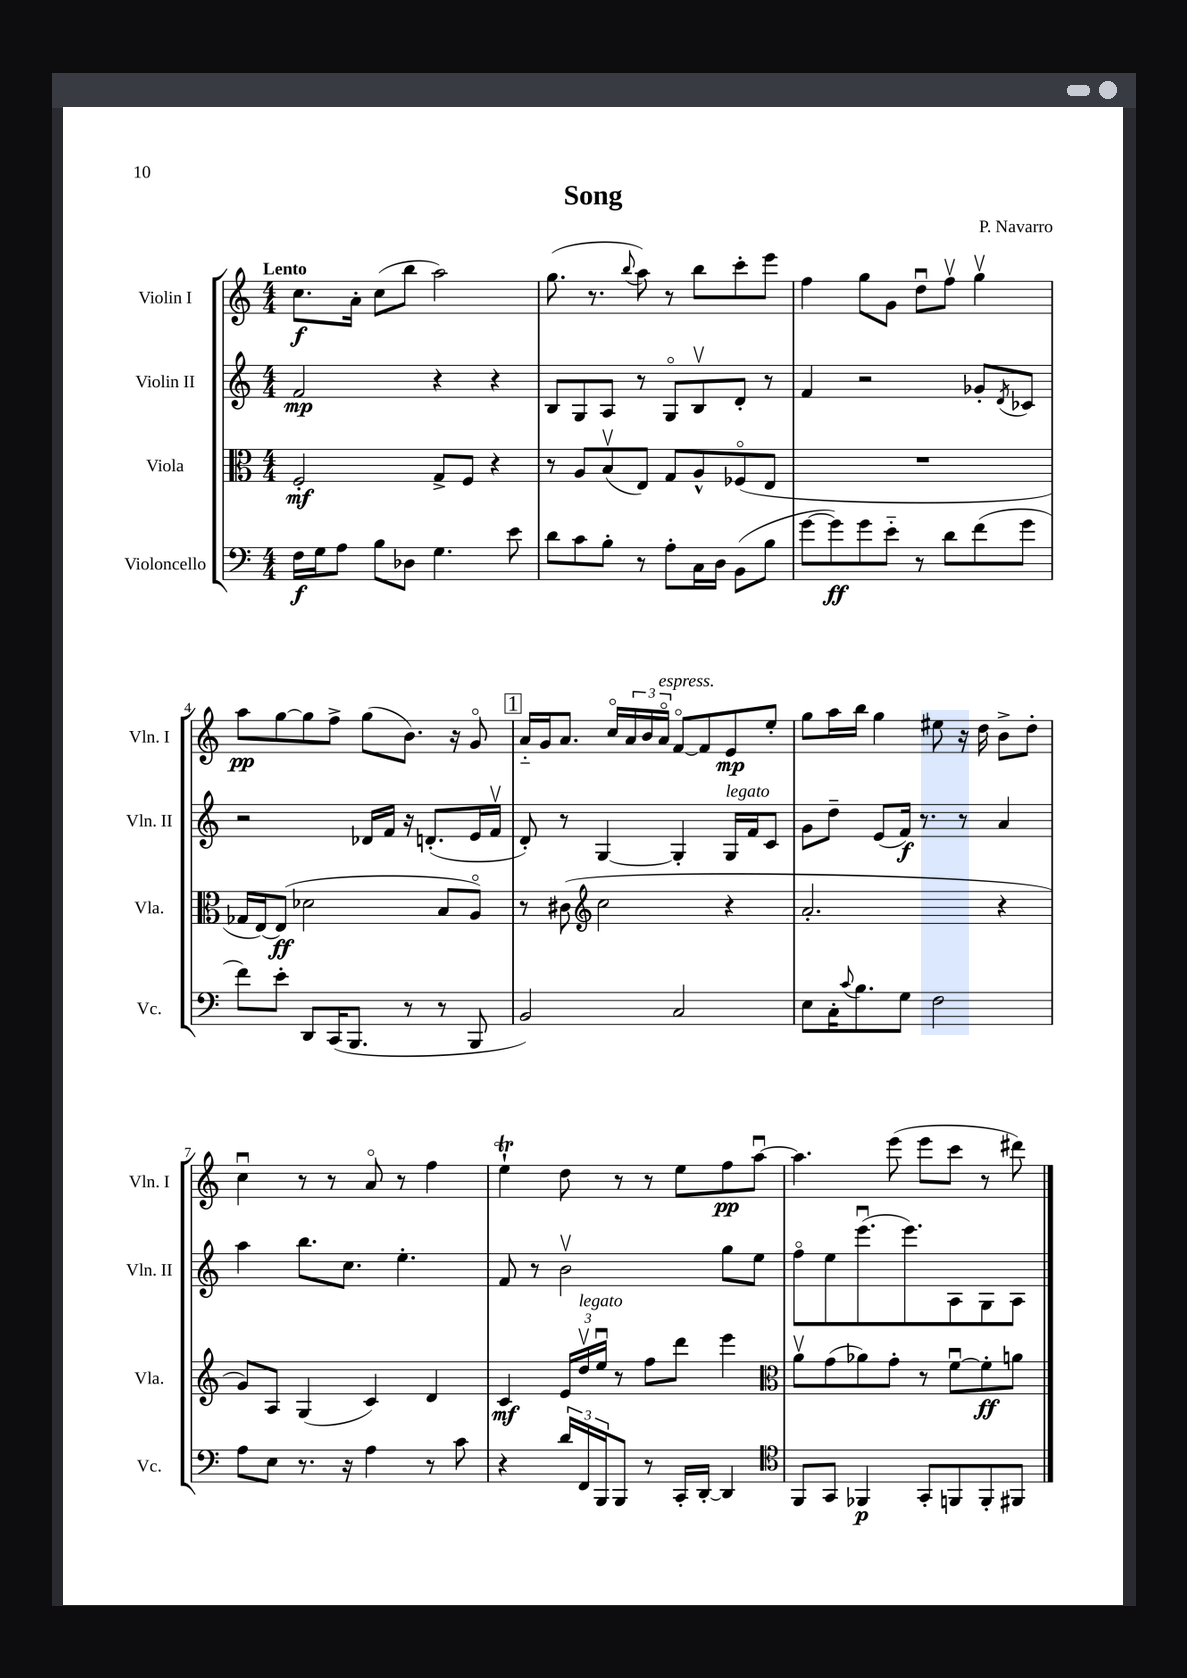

**kern	**kern	**kern	**kern
*staff4	*staff3	*staff2	*staff1
*clefF4	*clefC3	*clefG2	*clefG2
*k[]	*k[]	*k[]	*k[]
*M4/4	*M4/4	*M4/4	*M4/4
16F	2F'	2f	8.cc
16G	.	.	.
8A	.	.	.
.	.	.	16a'
8B	.	.	(8cc
8D-	.	.	8bb
4.G	8G^	4r	2aa)
.	8F	.	.
.	4r	4r	.
8e	.	.	.
=	=	=	=
8d	8r	8B	(8.gg
8c	8A	8G	.
.	.	.	8.r
8B'	(8Bv	8A	.
.	.	.	8qqbb
8r	8E)	8r	8aa)
8A'	8G	8Go	8r
16C	8A^^	8Bv	8bb
16D	.	.	.
(8BB	(8F-o	8d'	8ccc'
8B	8E	8r	8eee
=	=	=	=
[8g	1r	4f	4ff
8g])	.	.	.
8g	.	2r	8gg
8e'~	.	.	8g
8r	.	.	8ddu
8d	.	.	8ffv
(8f	.	8g-'	4ggv
.	.	8qd	.
8g	.	8c-	.
=	=	=	=
8f)	16G-	2r	8aa
.	[16E)	.	.
8e'	(8E]	.	[8gg
8DD	2d-	.	8gg]
(16CC	.	.	8ff^
8.BBB	.	.	.
.	.	16d-	(8gg
.	.	16f	.
8r	.	16r	8.b)
.	.	(8.d'	.
8r	8B	.	.
.	.	.	16r
8BBB	8Ao)	16e	8go
.	.	16fv	.
=	=	=	=
2BB)	8r	8d')	16a'~
.	.	.	16g
.	(8c#	8r	8.a
*	*clefG2	*	*
.	2cc	[4G	.
.	.	.	16cco
.	.	.	24a
.	.	.	24b
.	.	.	24ao
2C	.	4G']	[8fo
.	.	.	8f]
.	4r	16G	8e
.	.	16f	.
.	.	8c	8ee'
=	=	=	=
8E	2.a'	8g	8gg
16C'	.	8dd~	16aa
8qqc	.	.	.
8.B	.	.	16bb
.	.	(8e	4gg
8G	.	16f)	.
.	.	8.r	.
2F	.	.	8ee#
.	.	8r	16r
.	.	.	16dd
.	4r	4a	8b^
.	.	.	8dd'
=	=	=	=
8A	8g)	4aa	4ccu
8E	8A	.	.
8.r	(4G	8.bb	8r
.	.	.	8r
16r	.	8.cc	.
4A	4c)	.	8ao
.	.	4.ee'	8r
8r	4d	.	4ff
8c	.	.	.
=	=	=	=
4r	4c	8f	4ee`
.	.	8r	.
24d	24e	2bv	8dd
24FF	24ddv	.	.
24BBB	24eeu	.	.
8BBB	8r	.	8r
8r	8ff	.	8r
16CC'	8ddd	.	8ee
[16DD'	.	.	.
4DD]	4eee	8gg	8ff
.	.	8ee	[8aau
=	=	=	=
*clefC4	*clefC3	*	*
8FF	8av	8ffo	4.aa]
8GG	(8g	8ee	.
4FF-	8a-)	(8.eeeu	.
.	8g'	.	(8eee
.	.	8.eee)	.
8GG'	8r	.	8eee
8FF	[8fu	8A	8ccc
8FF'	8f']	8G	8r
8FF#	8a	8A	8ddd#)
==	==	==	==
*-	*-	*-	*-
